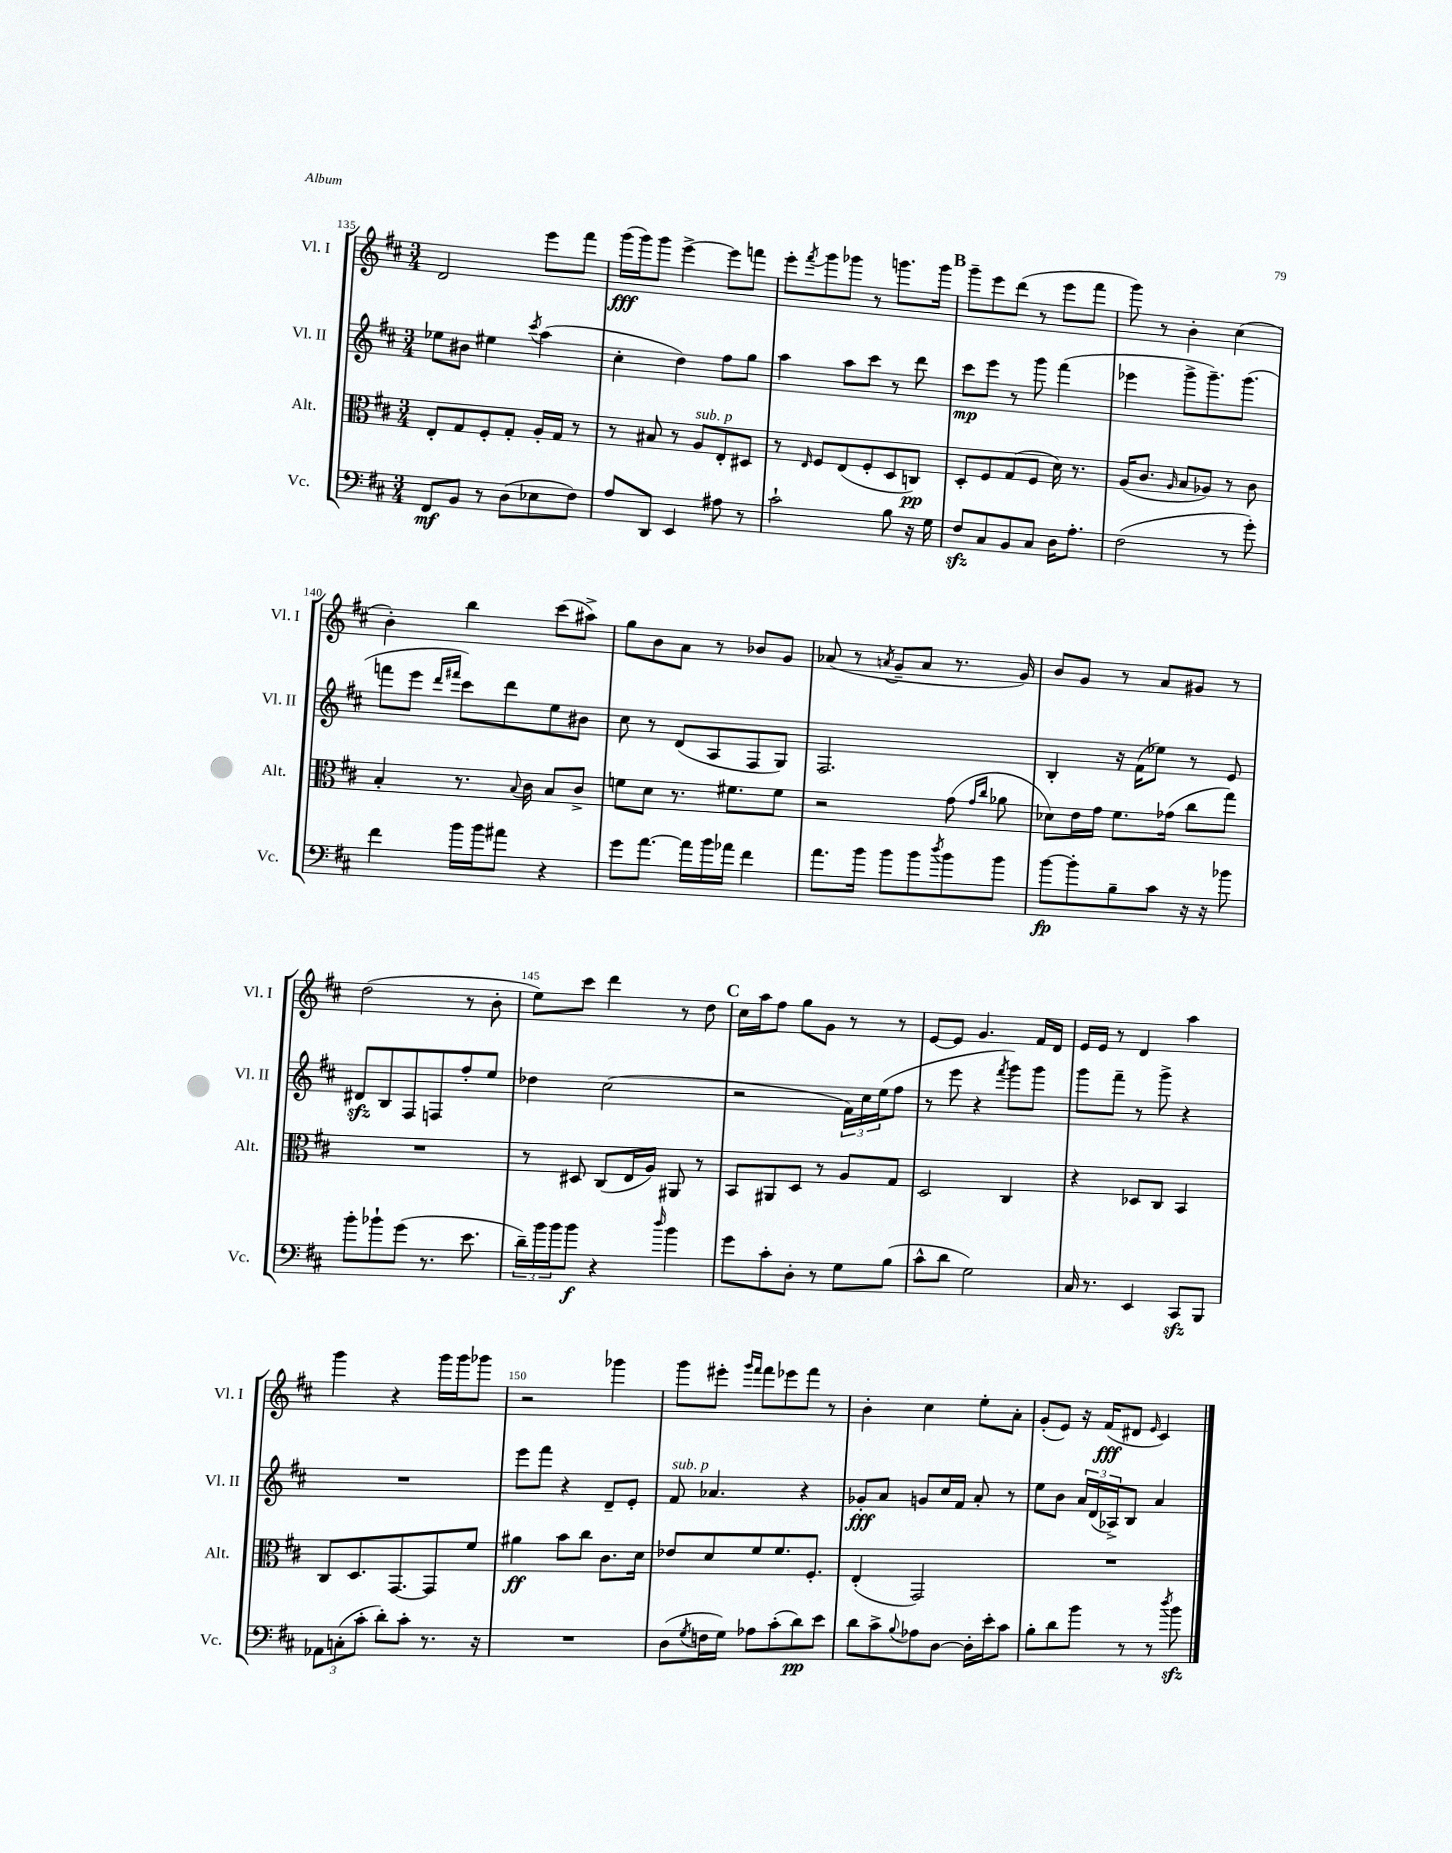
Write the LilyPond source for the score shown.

<<
\new StaffGroup <<
\new Staff = "s0" \with { instrumentName = "Vl. I" shortInstrumentName = "Vl. I" } {
    \clef treble \key d \major \numericTimeSignature \time 3/4
    d'2 e'''8 fis'''8 |
    g'''16\fff( g'''16) g'''8 e'''4~-> e'''8 f'''8 |
    e'''8-. \acciaccatura { fis'''8 } g'''8 ges'''8 r8 g'''8. g'''16 |
    \mark \markup { \bold "B" } g'''8-- e'''8 d'''8( r8 e'''8 fis'''8 |
    g'''8) r8 b'4-. cis''4( |
    b'4-.) b''4 cis'''8( ais''8->) |
    g''8 b'8 a'8 r8 bes'8 g'8 |
    aes'8( r8 \acciaccatura { a'8 } g'8-- a'8 r8. g'16) |
    b'8 g'8 r8 a'8 gis'8 r8 |
    d''2( r8 b'8-. |
    e''8) cis'''8 d'''4 r8 d''8 |
    \mark \markup { \bold "C" } cis''16 a''16 fis''8 g''8 g'8 r8 r8 |
    e'8~ e'8 g'4. fis'16 d'16 |
    e'16 e'16 r8 d'4 a''4 |
    g'''4 r4 g'''16 g'''16 ges'''8 |
    r2 ges'''4 |
    g'''8 eis'''8-. \grace { g'''16 fis'''16 } fis'''8 ees'''8 fis'''8 r8 |
    b'4-. cis''4 e''8-. a'8-. |
    g'8-.( e'8) r16 fis'16\fff( dis'8 \grace { e'16 } cis'4) \bar "|." |
}
\new Staff = "s1" \with { instrumentName = "Vl. II" shortInstrumentName = "Vl. II" } {
    \clef treble \key d \major \numericTimeSignature \time 3/4
    ees''8 bis'8 eis''4 \acciaccatura { cis'''8 } a''4( |
    cis''4-. d''4) fis''8 g''8 |
    a''4 a''8 cis'''8 r8 d'''8 |
    \mark \markup { \bold "B" } cis'''8\mp e'''8 r8 g'''8 fis'''4( |
    ees'''4 g'''8-> g'''8.--) g'''8.( |
    f'''8 e'''8 \grace { d'''16 fis'''16 } cis'''8) d'''8 e''8 bis'8 |
    cis''8 r8 d'8( a8 fis8 g8) |
    fis2. |
    b4-. r16 fis'16( ees''8) r8 e'8 |
    dis'8\sfz b8 fis8 f8 fis''8-. e''8 |
    des''4 cis''2( |
    \mark \markup { \bold "C" } r2 \tuplet 3/2 { fis'16) cis''16 e''16( } fis''8 |
    r8 e'''8 r4 \acciaccatura { fis'''8 } g'''8) g'''8 |
    g'''8 fis'''8-- r8 g'''8-> r4 |
    R2. |
    e'''8 fis'''8 r4 d'8-- e'8-. |
    fis'8^\markup { \italic "sub. p" } aes'4. r4 |
    ges'8-.\fff a'8 g'8 cis''16 fis'16 a'8-. r8 |
    e''8 b'8 \tuplet 3/2 { a'16 d'16( aes16->) } b8 a'4 \bar "|." |
}
\new Staff = "s2" \with { instrumentName = "Alt." shortInstrumentName = "Alt." } {
    \clef alto \key d \major \numericTimeSignature \time 3/4
    e8-. g8 fis8-. g8-. a16-. g16 r8 |
    r8 bis8 r8 a8^\markup { \italic "sub. p" } e8-. dis8 |
    r8 \grace { e16 } fis8 e8( fis8-. d8 c8\pp) |
    \mark \markup { \bold "B" } d8-. fis8 g8( fis8 d'16) r8. |
    a16( cis'8. \grace { a16 } b8 aes8) r8 cis'8 |
    b4-. r8. \appoggiatura { b8 } cis'16 b8 cis'8-> |
    f'8 d'8 r8. fis'8. fis'8 |
    r2 g'8( \grace { g'16 cis''16 } aes'8 |
    des'8) e'16 g'16 fis'8. ges'16( cis''8 g''8) |
    R2. |
    r8 dis8 cis8( e16 a16) ais,8 r8 |
    \mark \markup { \bold "C" } b,8 ais,8 d8 r8 a8 g8 |
    d2 cis4 |
    r4 des8 cis8 b,4 |
    cis8 d8. g,8.~ g,8 fis'8 |
    ais'4\ff b'8 cis''8 cis'8. d'16 |
    ees'8 d'8 fis'8 fis'8. fis8.-. |
    e4-.( g,2) |
    R2. \bar "|." |
}
\new Staff = "s3" \with { instrumentName = "Vc." shortInstrumentName = "Vc." } {
    \clef bass \key d \major \numericTimeSignature \time 3/4
    fis,8\mf b,8 r8 d8( ees8 fis8) |
    a8 d,8 e,4 ais8 r8 |
    cis'2-! b8 r16 g16 |
    \mark \markup { \bold "B" } fis8\sfz cis8 b,8 cis8 d16 a8.-. |
    fis2( r8 g'8-.) |
    fis'4 b'16 b'16 ais'8 r4 |
    g'8 a'8.~ a'16 b'16 aes'16 fis'4 |
    a'8. b'16 b'8 b'8 \acciaccatura { d''8 } b'8 b'8 |
    b'8~\fp b'8-. b8-- cis'8 r16 r16 bes'8 |
    b'8-. bes'8-! g'8( r8. e'8. |
    \tuplet 3/2 { d'16--) b'16 b'16 } b'8\f r4 \grace { d''16 } b'4 |
    \mark \markup { \bold "C" } g'8 cis'8-. d8-. r8 g8 b8( |
    cis'8-^ d'8 g2) |
    cis16 r8. e,4 cis,8\sfz b,,8 |
    \tuplet 3/2 { aes,8 c8-.( cis'8-. } d'8-.) cis'8-. r8. r16 |
    R2. |
    d8( \acciaccatura { g8 } f16 g16) aes8 cis'8-.( d'8\pp) e'8 |
    d'8 cis'8-> \appoggiatura { b8 } aes8 d8~ d16-. e'16-. cis'8 |
    b8-. d'8 b'8 r8 r8 \acciaccatura { d''8 } b'8\sfz \bar "|." |
}
>>
>>
\layout { \context { \Score currentBarNumber = #135 \override BarNumber.break-visibility = ##(#f #t #t) barNumberVisibility = #(every-nth-bar-number-visible 5) } }
